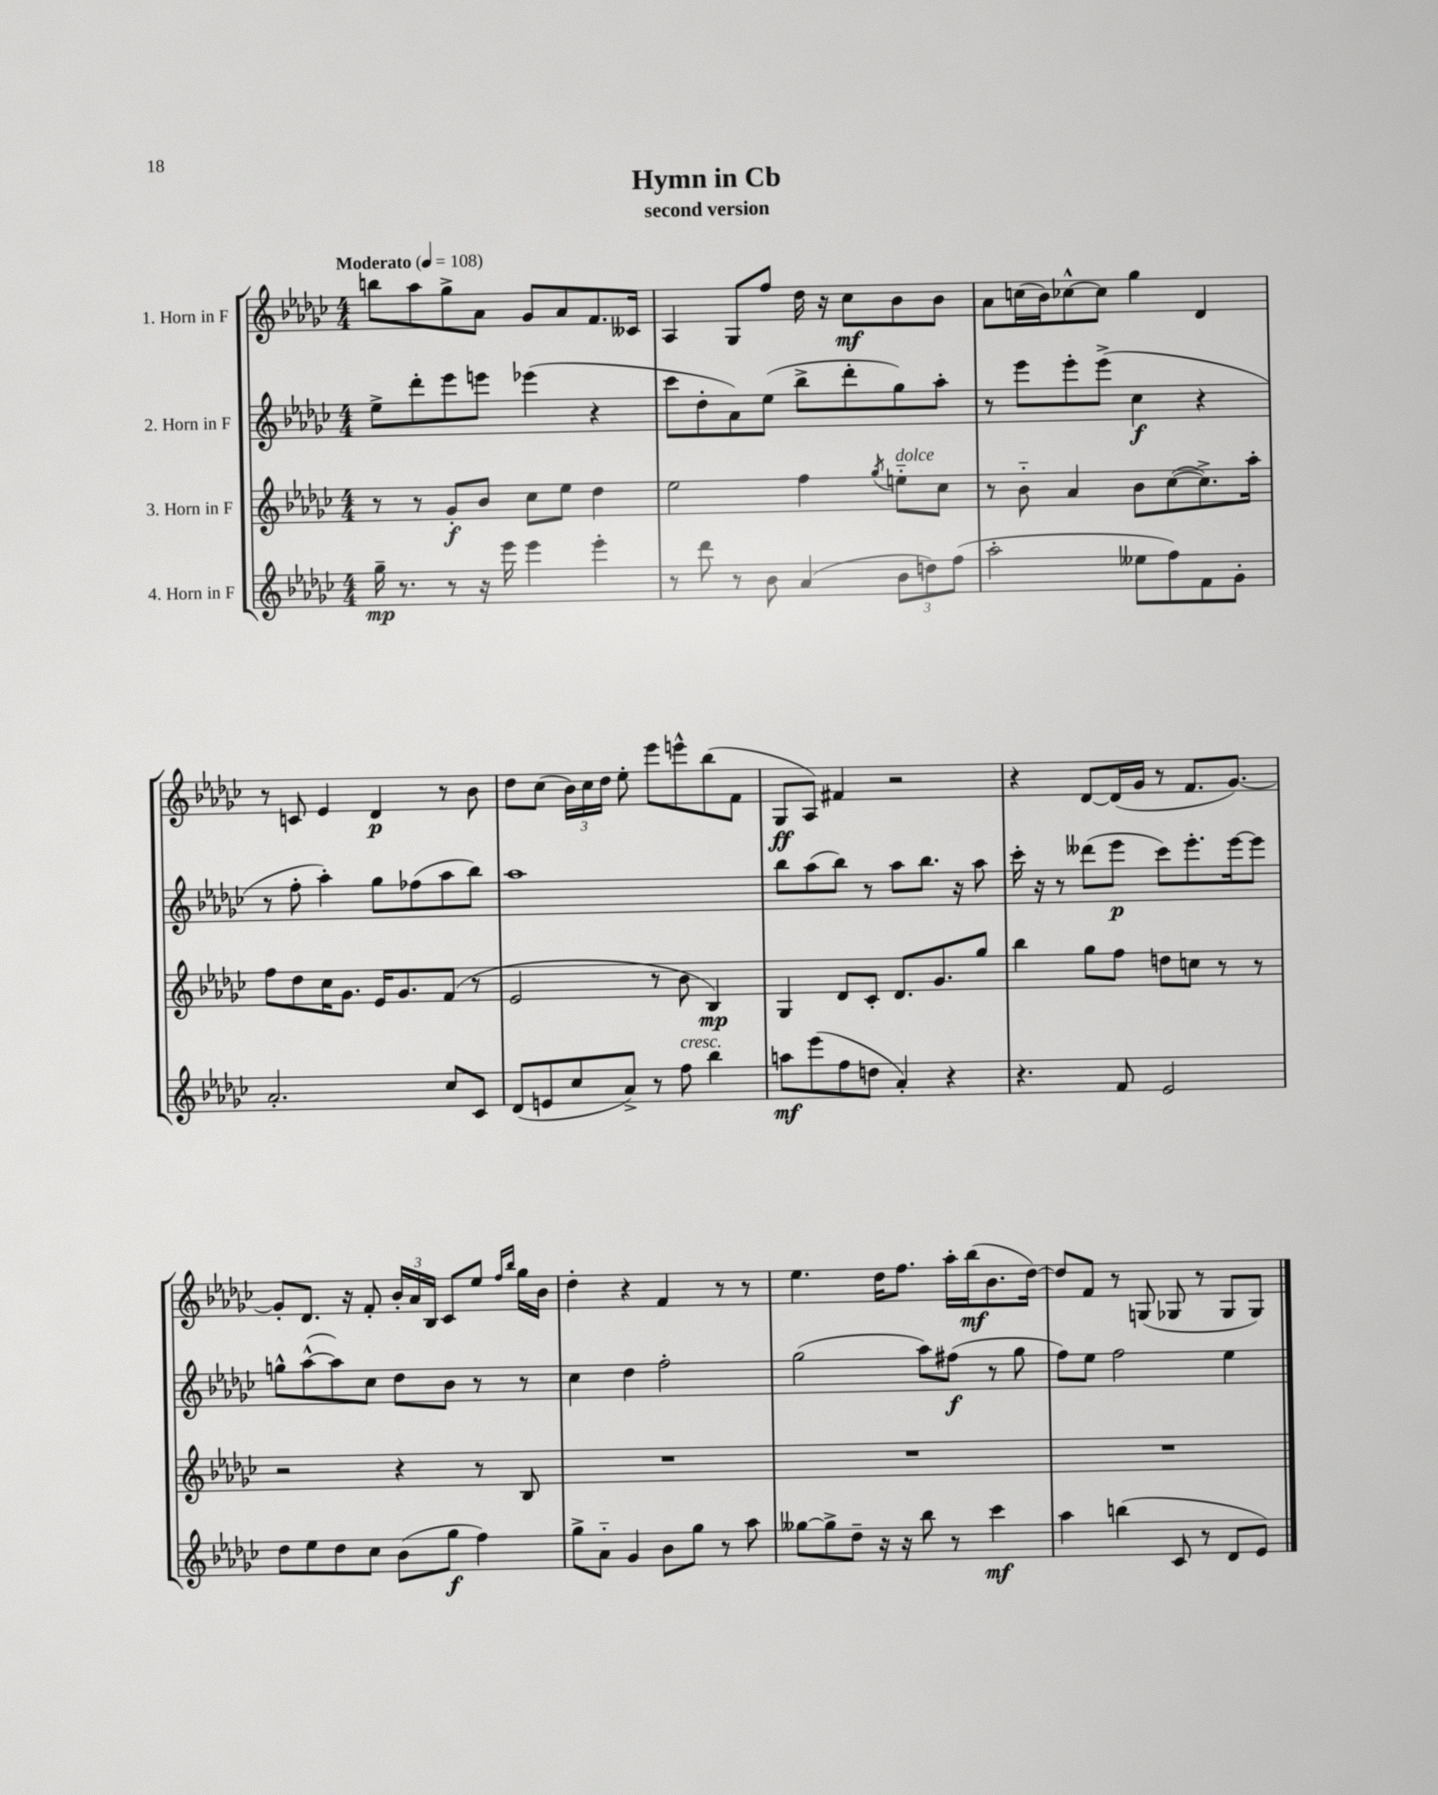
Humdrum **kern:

**kern	**kern	**kern	**kern
*staff4	*staff3	*staff2	*staff1
*clefG2	*clefG2	*clefG2	*clefG2
*k[b-e-a-d-g-c-]	*k[b-e-a-d-g-c-]	*k[b-e-a-d-g-c-]	*k[b-e-a-d-g-c-]
*M4/4	*M4/4	*M4/4	*M4/4
*MM108	*MM108	*MM108	*MM108
16gg-~\	8r	8ee-^\L	8bb\L
8.r	.	.	.
.	8r	8ddd-'\	8aa-\
8r	8g-'/L	8eee-\	8gg-^\
16r	8b-/J	8eee\J	8a-\J
16eee-\	.	.	.
4eee-\	8cc-\L	(4eee-\	8g-/L
.	8ee-\J	.	8a-/
4eee-'\	4dd-\	4r	8.f/
.	.	.	16c--/Jk
=	=	=	=
8r	2ee-\	8ccc-\L	4A-/
8ddd-\	.	8dd-'\	.
8r	.	8a-\)	8G-/L
8b-\	.	(8ee-\J	8ff/J
(4a-/	4ff\	8bb-^\L	16dd-\
.	.	.	16r
.	.	8ddd-'\	8cc-\L
.	8qgg-/	.	.
12b-\L	8ee'~\L	8gg-\)	8b-\
12dd\)	.	.	.
.	8cc-\J	8aa-'\J	8b-\J
(12ff\J	.	.	.
=	=	=	=
2aa-'\	8r	8r	8a-\L
.	8b-'~\	8eee-\L	(16cc\L
.	.	.	16b-\J)
.	4a-/	8eee-'\	[8cc-^^\
.	.	(8eee-^\J	8cc-\]J
8ee--\L	8b-\L	4cc-\	4gg-\
8ff\)	([8cc-\	.	.
8f\	8.cc-^\])	4r	4d-/
8g-'\J	.	.	.
.	16aa-'\Jk	.	.
=	=	=	=
2.a-'/	8ff\L	8r	8r
.	8dd-\	8ff'\	8c/
.	16cc-\K	4aa-'\)	4e-/
.	8.g-\J	.	.
.	16e-/LK	8gg-\L	4d-/
.	8.g-/	.	.
.	.	(8ff-\	.
8cc-/L	(8f/J	8aa-\	8r
8c-/J	8r	8bb-\J)	8b-\
=	=	=	=
(8d-/L	2e-/	1aa-	8dd-\L
8e/	.	.	(8cc-\J
8cc-/	.	.	24b-\LL)
.	.	.	24cc-\
.	.	.	24dd-\JJ
8a-^/J)	.	.	8ee-'\
8r	8r	.	8eee-\L
8ff\	8b-\	.	8eee^^\
4bb-\	4B-/)	.	(8bb-\
.	.	.	8f\J
=	=	=	=
8aa\L	4G-/	8bb-\L	8G-/L
(8eee-\	.	(8aa-\	8A-/J)
8ff\	8d-/L	8bb-\J)	4f#/
8dd\J	8c-'/J	8r	.
4a-'/)	8.d-/L	8aa-\L	2r
.	.	8.bb-\J	.
.	8.g-/	.	.
4r	.	.	.
.	.	16r	.
.	8gg-/J	8aa-\	.
=	=	=	=
4.r	4bb-\	16ccc-'\	4r
.	.	16r	.
.	.	8r	.
.	8gg-\L	(8ddd--\L	[8d-/L
8f/	8ff\J	8eee-\J	(16d-/]L
.	.	.	16g-/JJ
2e-/	8dd\L	8ccc-\L)	8r
.	8cc\J	8.eee-'\	8.f/L
.	8r	.	.
.	.	[16eee-\k	[8.g-/J)
.	8r	8eee-\]J	.
=	=	=	=
8dd-\L	2r	8gg^^\L	8g-'/]L
8ee-\	.	([8aa-^^\	8.d-/J
8dd-\	.	8aa-\])	.
.	.	.	16r
8cc-\J	.	8cc-\J	8f'/
(8b-\L	4r	8dd-\L	24b-'/LL
.	.	.	24a-/
.	.	.	24B-/JJ
8gg-\J	.	8b-\J	8c-/L
4ff\)	8r	8r	8ee-/J
.	.	.	16qqff/LL
.	.	.	16qqbb-/JJ
.	8B-/	8r	16gg-\LL
.	.	.	16b-\JJ
=	=	=	=
8gg-^\L	1r	4cc-\	4dd-'\
8a-'~\J	.	.	.
4g-/	.	4dd-\	4r
8b-\L	.	2ff'\	4f/
8gg-\J	.	.	.
8r	.	.	8r
8aa-\	.	.	8r
=	=	=	=
[8gg--\L	1r	(2gg-\	4.ee-\
8gg--^\]	.	.	.
8dd-~\J	.	.	.
16r	.	.	16dd-\LK
16r	.	.	8.ff\J
8bb-\	.	8aa-\L)	.
8r	.	(8ff#\J	16aa-'\LL
.	.	.	(16bb-\J
4ccc-\	.	8r	8.b-\
.	.	8gg-\	.
.	.	.	[16dd-\Jk)
=	=	=	=
4aa-\	1r	8ff\L)	8dd-/]L
.	.	8ee-\J	8f/J
(4bb\	.	2ff\	8r
.	.	.	(8G/
8c-/	.	.	8G-/
8r	.	.	8r
8d-/L	.	4ee-\	8G-/L
8e-/J)	.	.	8G-/J)
==	==	==	==
*-	*-	*-	*-
